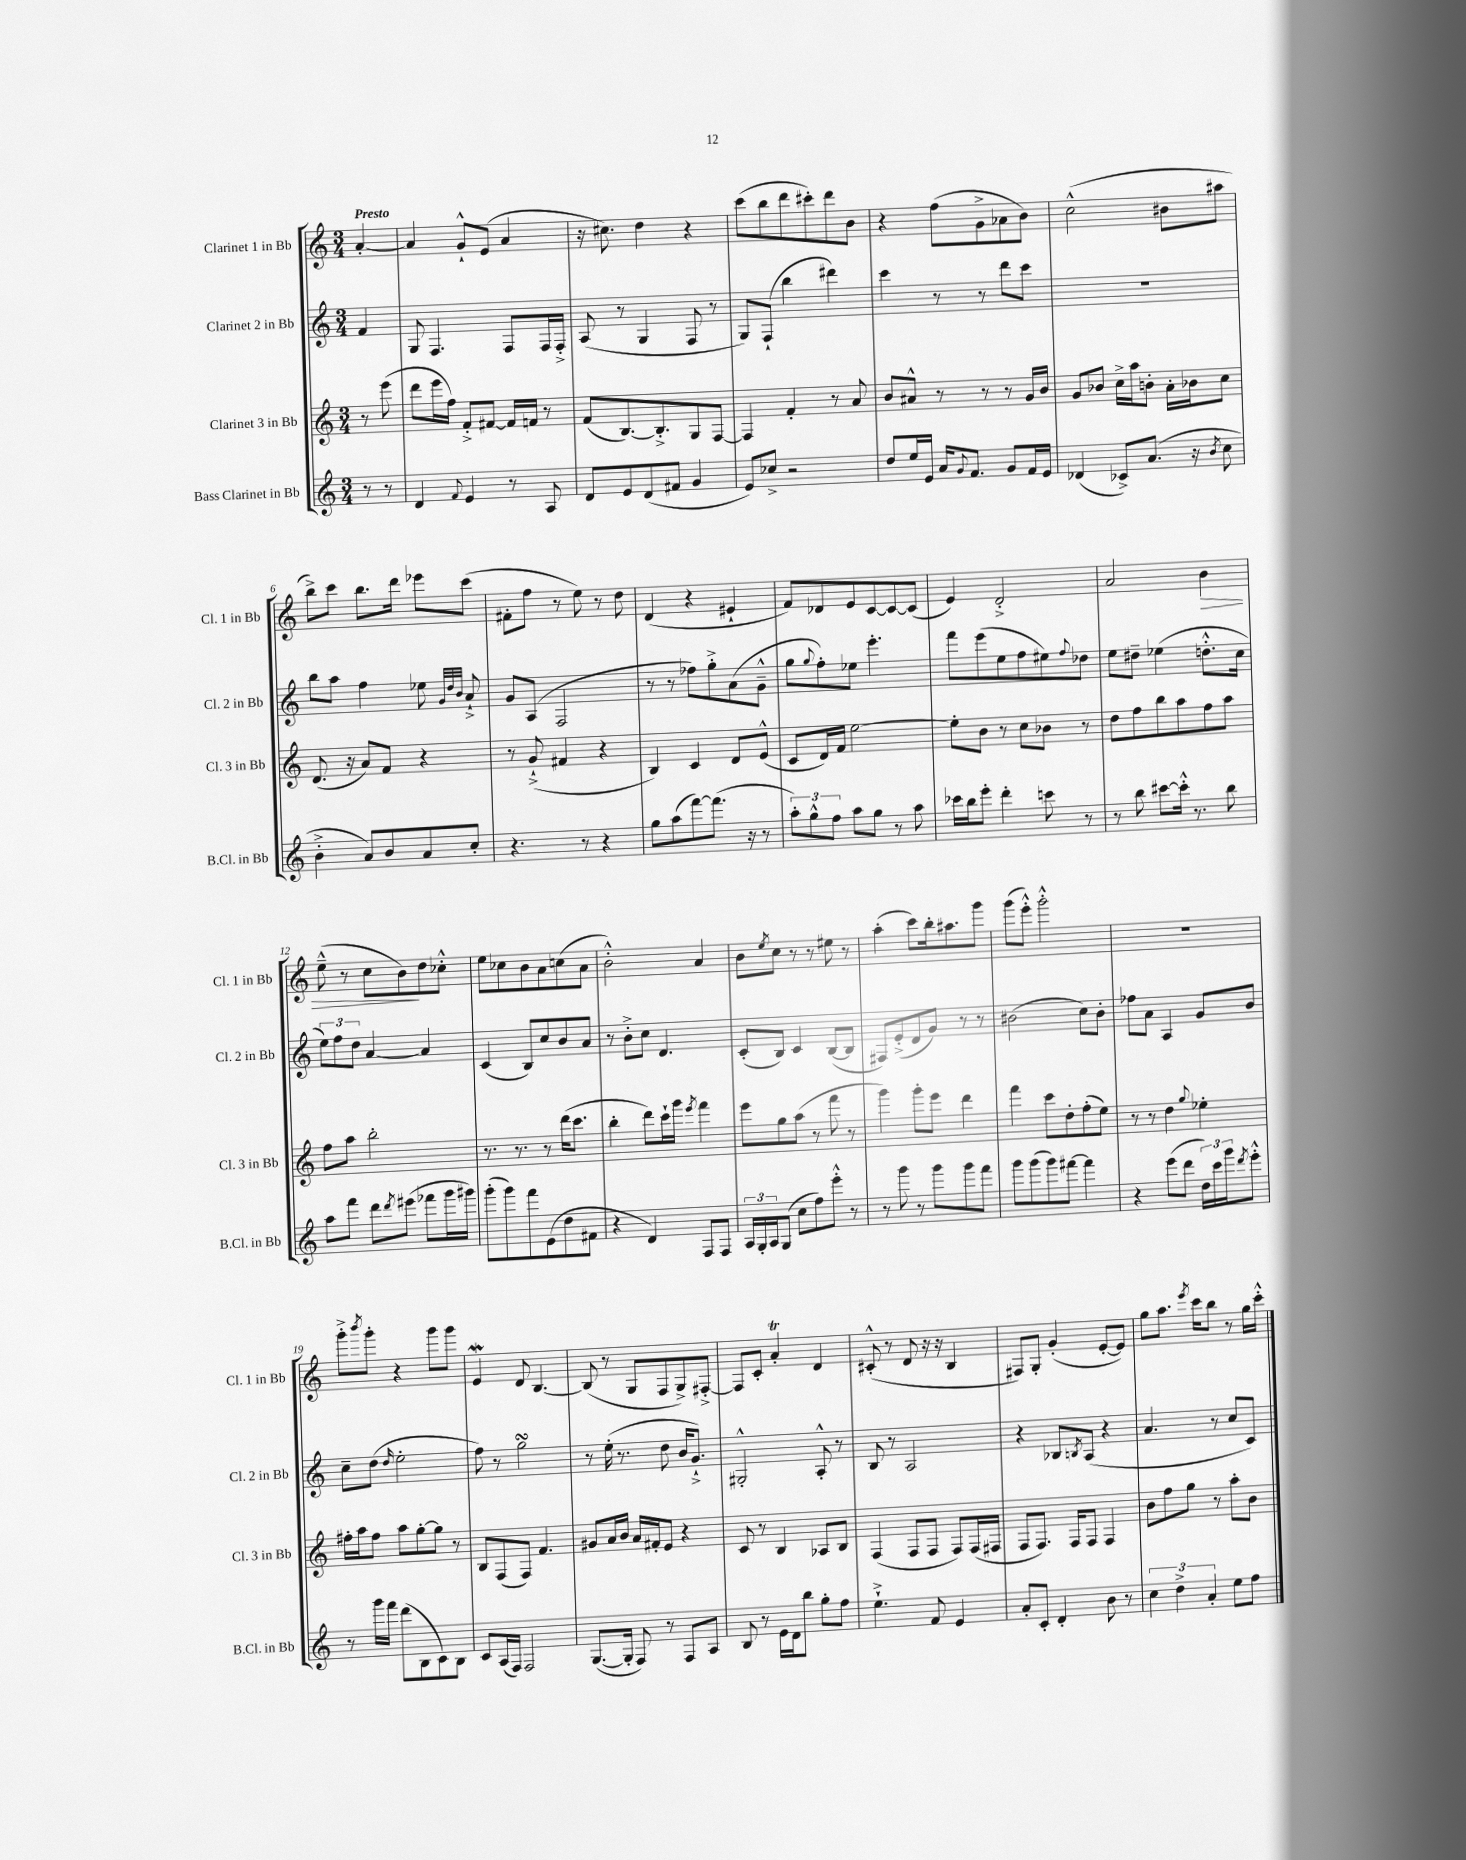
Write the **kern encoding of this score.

**kern	**kern	**kern	**kern
*staff4	*staff3	*staff2	*staff1
*clefG2	*clefG2	*clefG2	*clefG2
*k[]	*k[]	*k[]	*k[]
*M3/4	*M3/4	*M3/4	*M3/4
8r	8r	4f	[4a'
8r	(8eee	.	.
=	=	=	=
4d	8ddd	8G	4a]
.	16eee	4.F	.
.	16ff)	.	.
8qqf	.	.	.
4e	8f'^	.	8g`^^
.	[8f#	.	(8e
8r	16f#]	8F	4a
.	16f	.	.
8A	8r	16F	.
.	.	16F'^	.
=	=	=	=
8d	(8f	(8A	16r
.	.	.	8.cc#)
8e	[8.B)	8r	.
(8d	.	4G	4dd
.	8.B'^]	.	.
8f#	.	.	.
4g	8G	8F	4r
.	[8F	8r	.
=	=	=	=
8e)	4F]	8G)	(8ccc
8cc-^	.	(8F`	8bb
2r	4f'	4bb	8ddd
.	.	.	8ccc#')
.	8r	4ddd#)	8ddd
.	8a	.	8b
=	=	=	=
8dd	8b	4ccc	4r
16ee	8a#^^	.	.
16e	.	.	.
16a	8r	8r	(8ff
8qqg	.	.	.
8.f	.	.	.
.	8r	8r	8g^
8g	8r	8ddd	8a-
16f	16g	8ccc	8b)
16e	16b	.	.
=	=	=	=
(4d-	8g	2.r	(2cc^^
.	8b-	.	.
8c-^)	16cc^	.	.
.	16aa	.	.
(8.a	8b'	.	.
.	16a'	.	8b#
16r	16b-	.	.
8qb	.	.	.
8cc	8cc	.	8aa#
=	=	=	=
4b'^	(8.d	8bb	8bb^)
.	.	8aa	8ccc
.	16r	.	.
8a)	8a)	4ff	8.bb
8b	8f	.	.
.	.	.	16ddd
8a	4r	8ee-	8eee-
.	.	32qqg	.
.	.	32qqdd	.
.	.	32qqb	.
8cc'	.	8a`^	(8ccc
=	=	=	=
4.r	8r	8g	8f#'
.	(8g`^	(8A	8ff
.	4f#	2F	8r
8r	.	.	8ee)
4r	4r	.	8r
.	.	.	8dd
=	=	=	=
8gg	4B)	8r	(4d
(8aa	.	8r	.
[8fff)	4c	8ff-)	4r
(8.fff]	.	8gg'^	.
.	8d	(8a	4e#`
16r	.	.	.
8r	(8e^^	8g~^^	.
=	=	=	=
12aa')	8c	8gg	8f)
12gg^^	.	.	.
.	.	8qqgg	.
.	16d)	8ff')	8d-
12ff	.	.	.
.	16f	.	.
8aa	[2ee	8ee-	8e
8gg	.	4.eee'	[8c
8r	.	.	8c_
8aa	.	.	(8c]
=	=	=	=
16ccc-	8ee']	8fff	4e)
16bb	.	.	.
8eee'	8b	(8eee	.
4ddd'	8r	8ee	2d'^
.	8cc	8ff	.
8ccc	8b-	8ee#)	.
.	.	8qqff	.
8r	8r	8dd-	.
=	=	=	=
8r	8dd	8ee	2a
8bb	8ff	8dd#~	.
[8ccc#	8bb	(4ee-	.
16ccc#'^^]	8aa	.	.
8.r	.	.	.
.	8ff	8.dd'^^	4b
8bb	8aa	.	.
.	.	16cc	.
=	=	=	=
8aa	8ff	12ee)	(8ee~^^
.	.	12ff	.
8fff	8aa	.	8r
.	.	12dd	.
8ddd	2bb'	[4a	8cc
8qddd	.	.	.
(8eee#	.	.	8b)
8fff-	.	4a]	8dd
16ggg	.	.	8cc-'^^
16ggg#)	.	.	.
=	=	=	=
(8ggg'	8.r	(4c	8ee
8ggg)	.	.	8cc-
.	8.r	.	.
8fff	.	8B)	8b
(8e	8r	8cc	8a
8dd	(16ddd	8b	(8cc
.	8.ccc	.	.
8f#	.	8a	8a
=	=	=	=
4r	4bb'	8r	2b'^^)
.	.	8b'^	.
4d)	8ddd)	8cc	.
.	16ccc`	4.d	.
.	16ggg	.	.
.	8qeee	.	.
8F	4fff	.	4a
8F	.	.	.
=	=	=	=
24A	8eee	(8c'	8b
24G'	.	.	.
24A	.	.	.
.	.	.	8qee
(8G	8gg	8B)	8cc
8cc	(8aa	4c	8r
8ff)	8r	.	8r
8eee'^^	8fff	([8B	8ee#
8r	8r	8B]	8r
=	=	=	=
8r	4ggg)	8F#)	(4aa'
8ggg	.	(8e'^	.
8r	8ggg'	8d	8ccc)
8ggg	8eee	8g)	16bb'
.	.	.	8.aa#
8ggg	4ddd	8r	.
8fff	.	8r	8ggg
=	=	=	=
8ggg	4fff	(2b#	(8ggg
(8ggg	.	.	8eee'^^)
8ggg)	8ccc	.	2ggg'^^
[8fff#	8dd'	.	.
4fff#]	(8ff'	8cc)	.
.	8ee)	8b#'	.
=	=	=	=
4r	8r	8ff-	2.r
.	8r	8a	.
(8eee	4dd	4A	.
8ddd	.	.	.
.	8qqgg	.	.
24dd)	4ee-'	8g	.
24ccc	.	.	.
24ggg	.	.	.
8qddd	.	.	.
8eee'^^	.	8b	.
=	=	=	=
8r	16ff#'	8cc~	8ggg'^
.	16aa	.	.
.	.	.	8qbbb
16ggg	8ff#	(8dd	8ggg'
16fff	.	.	.
.	.	16qqdd	.
(8ddd	8aa	2ee'	4r
8B	[8gg'	.	.
8c)	8gg]	.	8ggg
8B	8r	.	8ggg
=	=	=	=
8c	8B	8ff)	4e
(16A	(8F	8r	.
16F)	.	.	.
2F	8F)	2gg	8d
.	4.f	.	[4.B
=	=	=	=
([8.G	8g#	8r	(8B]
.	16a	(16ee'	8r
16G']	16b	8.r	.
8F)	16a	.	8G
.	16f#'	.	.
8r	8e	8dd	8F
8F	4r	16b	8G^)
.	.	8.g`^)	.
8A	.	.	[8F#'^
=	=	=	=
8B	8c	2G#'^^	8F#]
8r	8r	.	8c'
16e	4B	.	4a'
16d	.	.	.
8bb	.	.	.
8gg'	8A-	8A'^^	4d
8ff	8B	8r	.
=	=	=	=
4.ee`^	(4F	8B	(8c#'^^
.	.	8r	8r
.	8F	2A	8d
8f	8F	.	16r
.	.	.	16r
4e	8F)	.	4B
.	(16F	.	.
.	16F#	.	.
=	=	=	=
8a'	8F	4r	8F#)
8c'	8.F)	.	8G'
4d'	.	8B-	(4g'
.	16F	.	.
.	.	8qB	.
.	8F	(8A	.
8b	4F	4r	[8e'
8r	.	.	8e])
=	=	=	=
6cc	8b	4.a	8gg
.	8ff	.	8.aa
6dd^	.	.	.
.	8gg	.	.
.	.	.	8qeee
.	.	.	16ccc
6a'	.	.	.
.	8r	8r	8bb
8ee	8aa'	8cc	8r
8ff	8b	8c)	16gg
.	.	.	16ccc'^^
==	==	==	==
*-	*-	*-	*-
